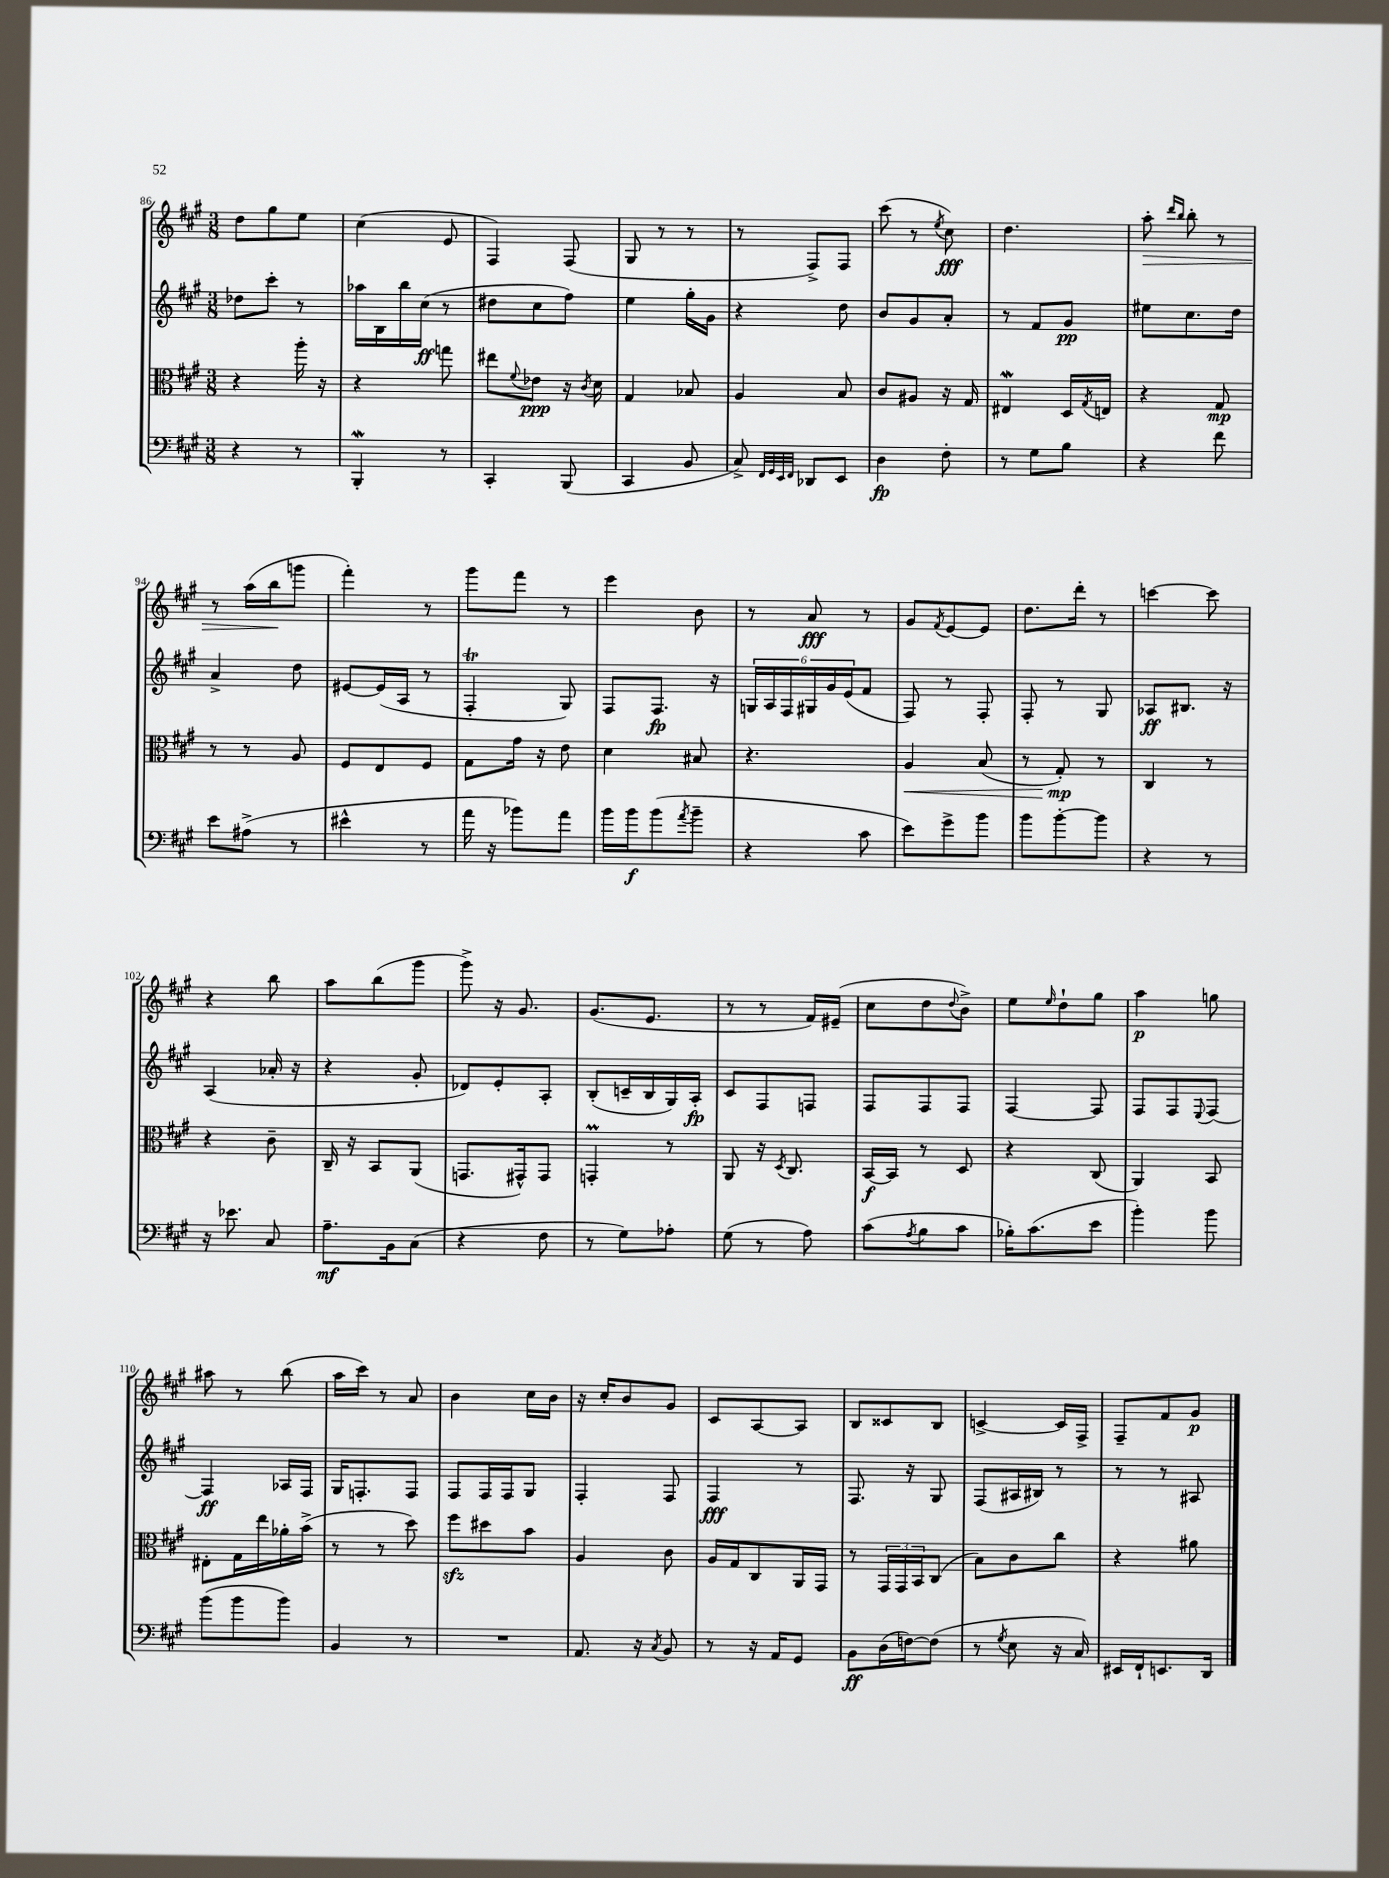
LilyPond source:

<<
\new StaffGroup <<
\new Staff = "s0" {
    \clef treble \key a \major \numericTimeSignature \time 3/8
    d''8 gis''8 e''8 |
    cis''4( e'8 |
    fis4) fis8( |
    gis8 r8 r8 |
    r8 fis8->) fis8 |
    cis'''8( r8 \acciaccatura { e''8 } cis''8\fff) |
    d''4. |
    a''8-.\> \grace { d'''16 b''16 } b''8-. r8 |
    r8 a''16( b''16\! g'''8 |
    fis'''4-.) r8 |
    gis'''8 fis'''8 r8 |
    e'''4 b'8 |
    r8 a'8\fff r8 |
    gis'8 \acciaccatura { fis'8 } e'8~ e'8 |
    d''8. d'''16-. r8 |
    c'''4~ c'''8 |
    r4 b''8 |
    a''8 b''8( gis'''8 |
    gis'''8->) r16 gis'8. |
    gis'8.( e'8. |
    r8 r8 fis'16) eis'16--( |
    cis''8 d''8 \appoggiatura { d''8 } b'8->) |
    e''8 \grace { e''16 } d''8-! gis''8 |
    a''4\p g''8 |
    ais''8 r8 b''8( |
    a''16 cis'''16) r8 a'8 |
    b'4 cis''16 b'16 |
    r16 cis''16-. b'8 gis'8 |
    cis'8 a8~ a8 |
    b8 cisis'8 b8 |
    c'4~-> c'16 fis16-> |
    fis8-- fis'8 gis'8\p \bar "|." |
}
\new Staff = "s1" {
    \clef treble \key a \major \numericTimeSignature \time 3/8
    des''8 cis'''8-. r8 |
    aes''16 b16 b''16 cis''16\ff( r8 |
    dis''8 cis''8 fis''8) |
    e''4 gis''16-. gis'16 |
    r4 d''8 |
    b'8 gis'8 a'8-. |
    r8 fis'8 gis'8\pp |
    eis''8 cis''8. d''16 |
    a'4-> d''8 |
    eis'8~ eis'16( a16 r8 |
    fis4-.\trill gis8) |
    fis8 fis8.\fp r16 |
    \tuplet 6/4 { g16 a16 fis16 gis16 gis'16 e'16( } fis'8 |
    fis8) r8 fis8-. |
    fis8-. r8 gis8 |
    aes8\ff bis8. r16 |
    a4( aes'16-. r16 |
    r4 gis'8-. |
    des'8) e'8-. a8-. |
    b8-.( c'16-- b16 gis16) a16-.\fp |
    cis'8 fis8 f8 |
    fis8 fis8 fis8 |
    fis4~ fis8 |
    fis8 fis8 \appoggiatura { e8 } fis8~ |
    fis4\ff aes16 fis16 |
    gis16 f8.-. f8 |
    fis8 fis16 fis16 gis8 |
    fis4-. fis8 |
    fis4\fff r8 |
    fis8. r16 gis8 |
    fis8( ais16 bis16) r8 |
    r8 r8 ais8 \bar "|." |
}
\new Staff = "s2" {
    \clef alto \key a \major \numericTimeSignature \time 3/8
    r4 a''16-. r16 |
    r4 g''8 |
    eis''8 \appoggiatura { fis'8 } ees'8\ppp r16 \acciaccatura { cis'8 } d'16 |
    gis4 bes8 |
    a4 b8 |
    cis'8 ais8 r16 gis16 |
    eis4\mordent d16 \acciaccatura { gis8 } e16 |
    r4 gis8\mp |
    r8 r8 a8 |
    fis8 e8 fis8 |
    gis8 gis'16 r16 e'8 |
    d'4 bis8 |
    r4. |
    a4\< b8( |
    r8 gis8-.\mp\!) r8 |
    cis4 r8 |
    r4 cis'8-- |
    cis16-- r16 b,8 a,8( |
    g,8. gis,16-^) gis,8 |
    g,4-.\prall r8 |
    a,8 r16 \acciaccatura { d8 } cis8. |
    b,16~\f b,16 r8 d8 |
    r4 cis8( |
    a,4) b,8 |
    eis8-. gis16 e''16 aes'16-. b'16->( |
    r8 r8 d''8) |
    fis''8\sfz dis''8 b'8 |
    a4 cis'8 |
    a16 gis16 cis8 a,16 gis,16 |
    r8 \tuplet 3/2 { gis,16 gis,16 b,16 } cis8( |
    b8) cis'8 cis''8 |
    r4 ais'8 \bar "|." |
}
\new Staff = "s3" {
    \clef bass \key a \major \numericTimeSignature \time 3/8
    r4 r8 |
    b,,4-.\mordent r8 |
    cis,4-. b,,8( |
    cis,4 b,8 |
    cis8->) \grace { fis,32 gis,32 e,32 fis,32 } des,8 e,8 |
    d4\fp fis8-. |
    r8 gis8 b8 |
    r4 fis'8 |
    e'8 ais8->( r8 |
    eis'4-^ r8 |
    a'16 r16 bes'8) a'8 |
    b'16 b'16\f b'8( \acciaccatura { a'8 } b'8-- |
    r4 cis'8 |
    e'8) gis'8-> b'8 |
    b'8 b'8~-. b'8 |
    r4 r8 |
    r16 ees'8. cis8 |
    a8.--\mf b,16 cis8( |
    r4 fis8 |
    r8 gis8) aes8-. |
    gis8( r8 a8) |
    cis'8( \acciaccatura { a8 } b8 cis'8 |
    bes16-.) cis'8.( e'8 |
    b'4-.) b'8 |
    b'8( b'8 b'8) |
    b,4 r8 |
    R4. |
    a,8. r16 \acciaccatura { cis8 } b,8 |
    r8 r16 a,16 gis,8 |
    b,8\ff d16( f16~) f8( |
    r8 \acciaccatura { gis8 } e8 r16 cis16) |
    eis,16 fis,16-! e,8. d,16 \bar "|." |
}
>>
>>
\layout { \context { \Score currentBarNumber = #86 } }
